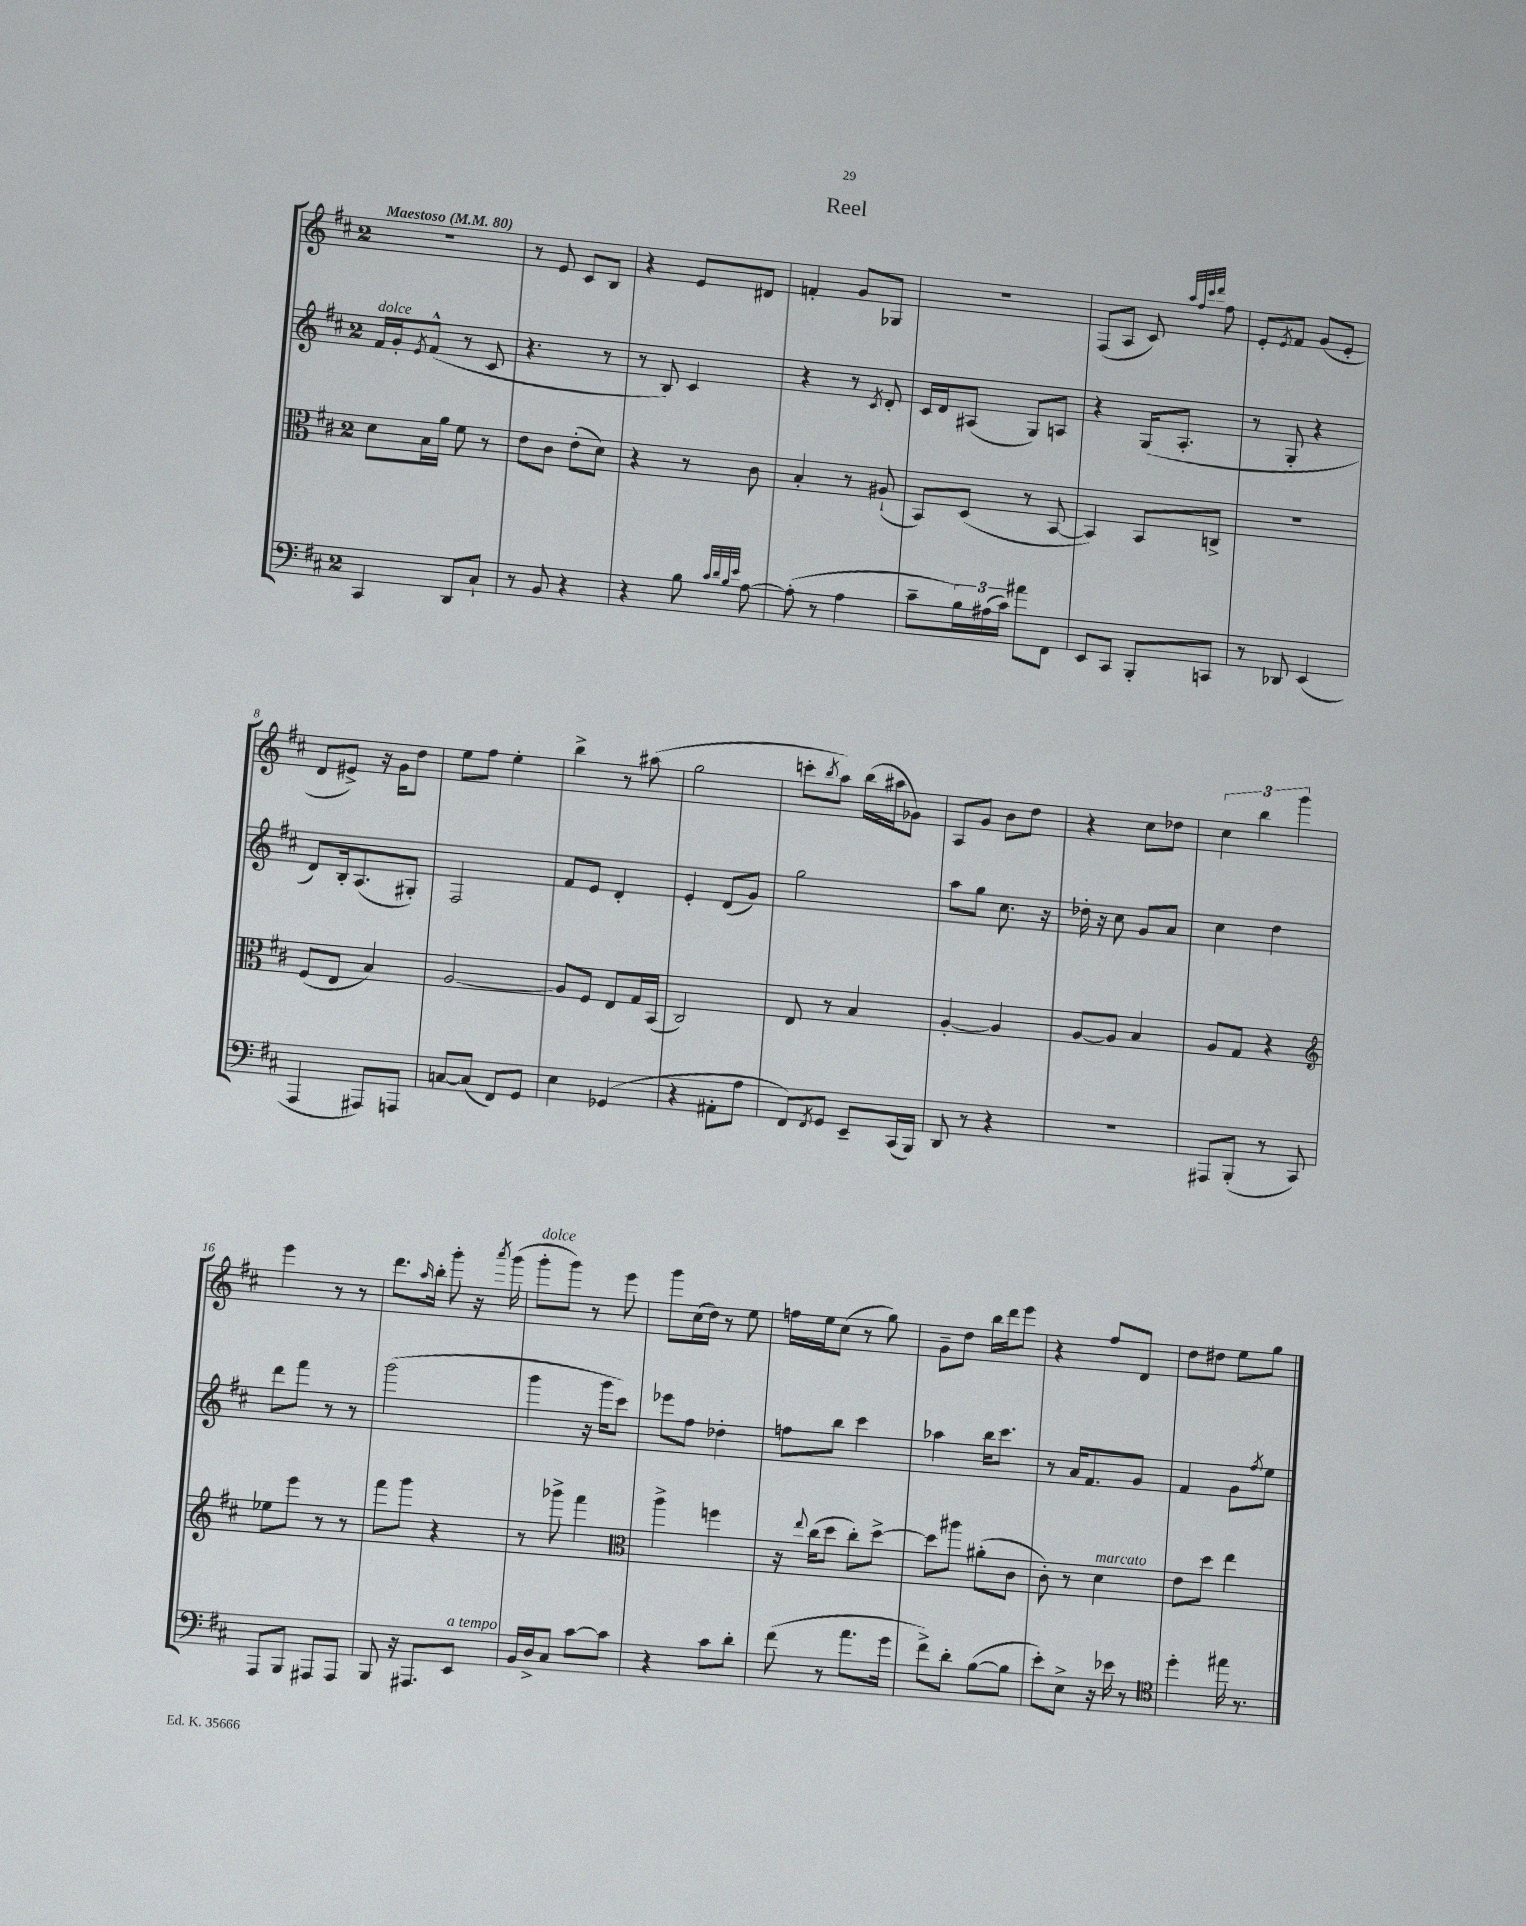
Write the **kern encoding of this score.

**kern	**kern	**kern	**kern
*part4	*part3	*part2	*part1
*staff4	*staff3	*staff2	*staff1
*clefF4	*clefC3	*clefG2	*clefG2
*k[f#c#]	*k[f#c#]	*k[f#c#]	*k[f#c#]
*M2/4	*M2/4	*M2/4	*M2/4
*MM80	*MM80	*MM80	*MM80
=1	=1	=1	=1
!	!	!	!LO:TX:a:B:t=Maestoso
!	!	!LO:TX:a:i:t=dolce	!
4CC#/	8d\L	16f#/LL	2r
.	.	16g'/J	.
.	.	8qe/	.
.	16B\L	(8f#^^/J	.
.	16a\JJ	.	.
8DD/L	8f#\	8r	.
8C#`/J	8r	8c#/	.
=2	=2	=2	=2
8r	8e\L	4.r	8r
8BB/	8c#\J	.	8e/
4r	(8e'\L	.	8c#/L
.	8d\J)	8r	8B/J
=3	=3	=3	=3
4r	4r	8r	4r
.	.	8B/)	.
8B\	8r	4c#/	8e/L
32qqc#/LLL	.	.	.
32qqd/	.	.	.
32qqB/	.	.	.
32qqe/JJJ	.	.	.
[8A\	8c#\	.	8d#X/J
=4	=4	=4	=4
(8A'\]	4B'/	4r	4fn'/
8r	.	.	.
4A\	8r	8r	8g/L
.	.	8qc#/	.
.	(8A#X`/	8d'/	8G-X/J
=5	=5	=5	=5
8c#~\L	8BB/L)	16c#/LL	2r
.	.	16d/J	.
24B\L)	(8D/J	(8A#X/J	.
(24A#X\	.	.	.
24c#\JJ)	.	.	.
8a#X\L	8r	8G/L)	.
8FF#\J	[8BB/	8An/J	.
=6	=6	=6	=6
8EE/L	4BB/])	4r	(8F#/L
8CC#/J	.	.	8A/J
8BBB'/L	8BB/L	(16G/KL	8c#/)
.	.	8.A'/J	.
.	.	.	32qqaa/LLL
.	.	.	32qqff#/
.	.	.	32qqccc#/
.	.	.	32qqddd/JJJ
8CCn/J	8Cn^/J	.	8ff#\
=7	=7	=7	=7
8r	2r	8r	8e'/L
.	.	.	8qe/
8DD-X/	.	8G'/	8f#/J
(4EE/	.	4r	(8g/L
.	.	.	8e'/J
!!LO:LB:g=z
=8	=8	=8	=8
4AAA/	(8F#/L	8d/L)	8d/L
.	8E/J	16B'/k	8e#X^/J)
.	.	(8.A/	.
8AAA#X/L)	4B/)	.	16r
.	.	.	16g\KL
8AAAn/J	.	8G#X'/J)	8dd\J
=9	=9	=9	=9
[8Cn/L	[2A/	2F#/	8ee\L
(8C/J]	.	.	8ff#\J
8FF#/L)	.	.	4ee'\
8GG/J	.	.	.
=10	=10	=10	=10
4E\	8A/L]	8f#/L	4bb^\
.	8F#/J	8e/J	.
(4GG-X/	8E/L	4d'/	8r
.	16G/L	.	(8aa#X\
.	(16BB/JJ	.	.
=11	=11	=11	=11
4r	2C#/)	4e'/	2gg\
8AA#X'\L	.	(8d/L	.
8A\J	.	8g/J)	.
=12	=12	=12	=12
8FF#/L)	8E/	2gg\	8cccn'\L
8qFF#/	.	.	8qbb/
8GG/J	8r	.	8aa\J)
8EE~/L	4B/	.	(16bb\LL
.	.	.	16aa#X\J
(16CC#/L	.	.	8g-X\J)
16BBB/JJ)	.	.	.
=13	=13	=13	=13
8DD/	[4A'/	8aa\L	8A/L
8r	.	8gg\J	8g/J
4r	4A/]	8.cc#\	8b\L
.	.	.	8dd\J
.	.	16r	.
=14	=14	=14	=14
2r	[8A/L	16dd-X'\	4r
.	.	16r	.
.	8A/J]	8cc#\	.
.	4B/	8g/L	8cc#\L
.	.	8a/J	8dd-X\J
=15	=15	=15	=15
8AAA#X/L	8A/L	4cc#\	6cc#\
(8BBB'/J	8G/J	.	.
.	.	.	6bb\
8r	4r	4dd\	.
.	.	.	6ggg\
8CC#/)	.	.	.
!!LO:LB:g=z
=16	=16	=16	=16
*	*clefG2	*	*
8AAA/L	8ee-X\L	8ddd\L	4eee\
8BBB/J	8eee\J	8fff#\J	.
8AAA#X/L	8r	8r	8r
8AAA#/J	8r	8r	8r
=17	=17	=17	=17
8BBB/	8fff#\L	(2ggg\	8.ddd\L
16r	8ggg\J	.	.
.	.	.	16qqaa/
8.AAA#X/L	.	.	16bb'\Jk
.	4r	.	8ggg'\
!LO:TX:a:i:t=a tempo	!	!	!
8EE/J	.	.	16r
.	.	.	8qaaa/
.	.	.	(16ggg\
=18	=18	=18	=18
!	!	!	!LO:TX:a:i:t=dolce
16BB/LL	8r	4ggg\	8ggg'\L
16D^/J	.	.	.
8C#/J	8ggg-X^\	.	8ggg\J)
[8c#\L	4fff#\	16r	8r
.	.	16ggg\KL	.
8c#\J]	.	8ccc#\J)	8eee\
=19	=19	=19	=19
*	*clefC3	*	*
4r	4aa^\	8eee-X\L	8ggg\L
.	.	8ff#\J	(16cc#\L
.	.	.	16dd\JJ)
8c#\L	4ffn\	4dd-X'\	8r
8d'\J	.	.	8ee\
=20	=20	=20	=20
(8f#\	16r	8ffn\L	16ffn\LL
.	8qqee/	.	.
.	(16cc#\KL	.	16ee\J
8r	8dd\J	8bb\J	(8cc#\J
8.a\L	8cc#'\L)	4ccc#\	8r
.	[8dd^\J	.	8gg\)
16g\Jk	.	.	.
=21	=21	=21	=21
8f#^\L)	8dd\L]	4aa-X\	8g~\L
8d'\J	8aa#X\J	.	8dd\J
([8B\L	(8a#X'\L	16bb\KL	16bb\LL
.	.	8.ccc#\J	16ddd\J
8B\J]	8c#\J	.	8eee\J
=22	=22	=22	=22
8e'\L)	8c#'\)	8r	4r
8E^\J	8r	16a/KL	.
.	.	8.f#/	.
!	!LO:TX:a:i:t=marcato	!	!
16r	4d\	.	8ff#/L
16e-X\	.	.	.
8r	.	8g/J	8d/J
=23	=23	=23	=23
*clefC4	*	*	*
4dd'\	8e\L	4f#/	8dd\L
.	8dd\J	.	8dd#X\J
16ee#X\	4ee\	8g\L	8ee\L
8.r	.	.	.
.	.	8qff#/	.
.	.	8ee\J	8gg\J
==	==	==	==
*-	*-	*-	*-
